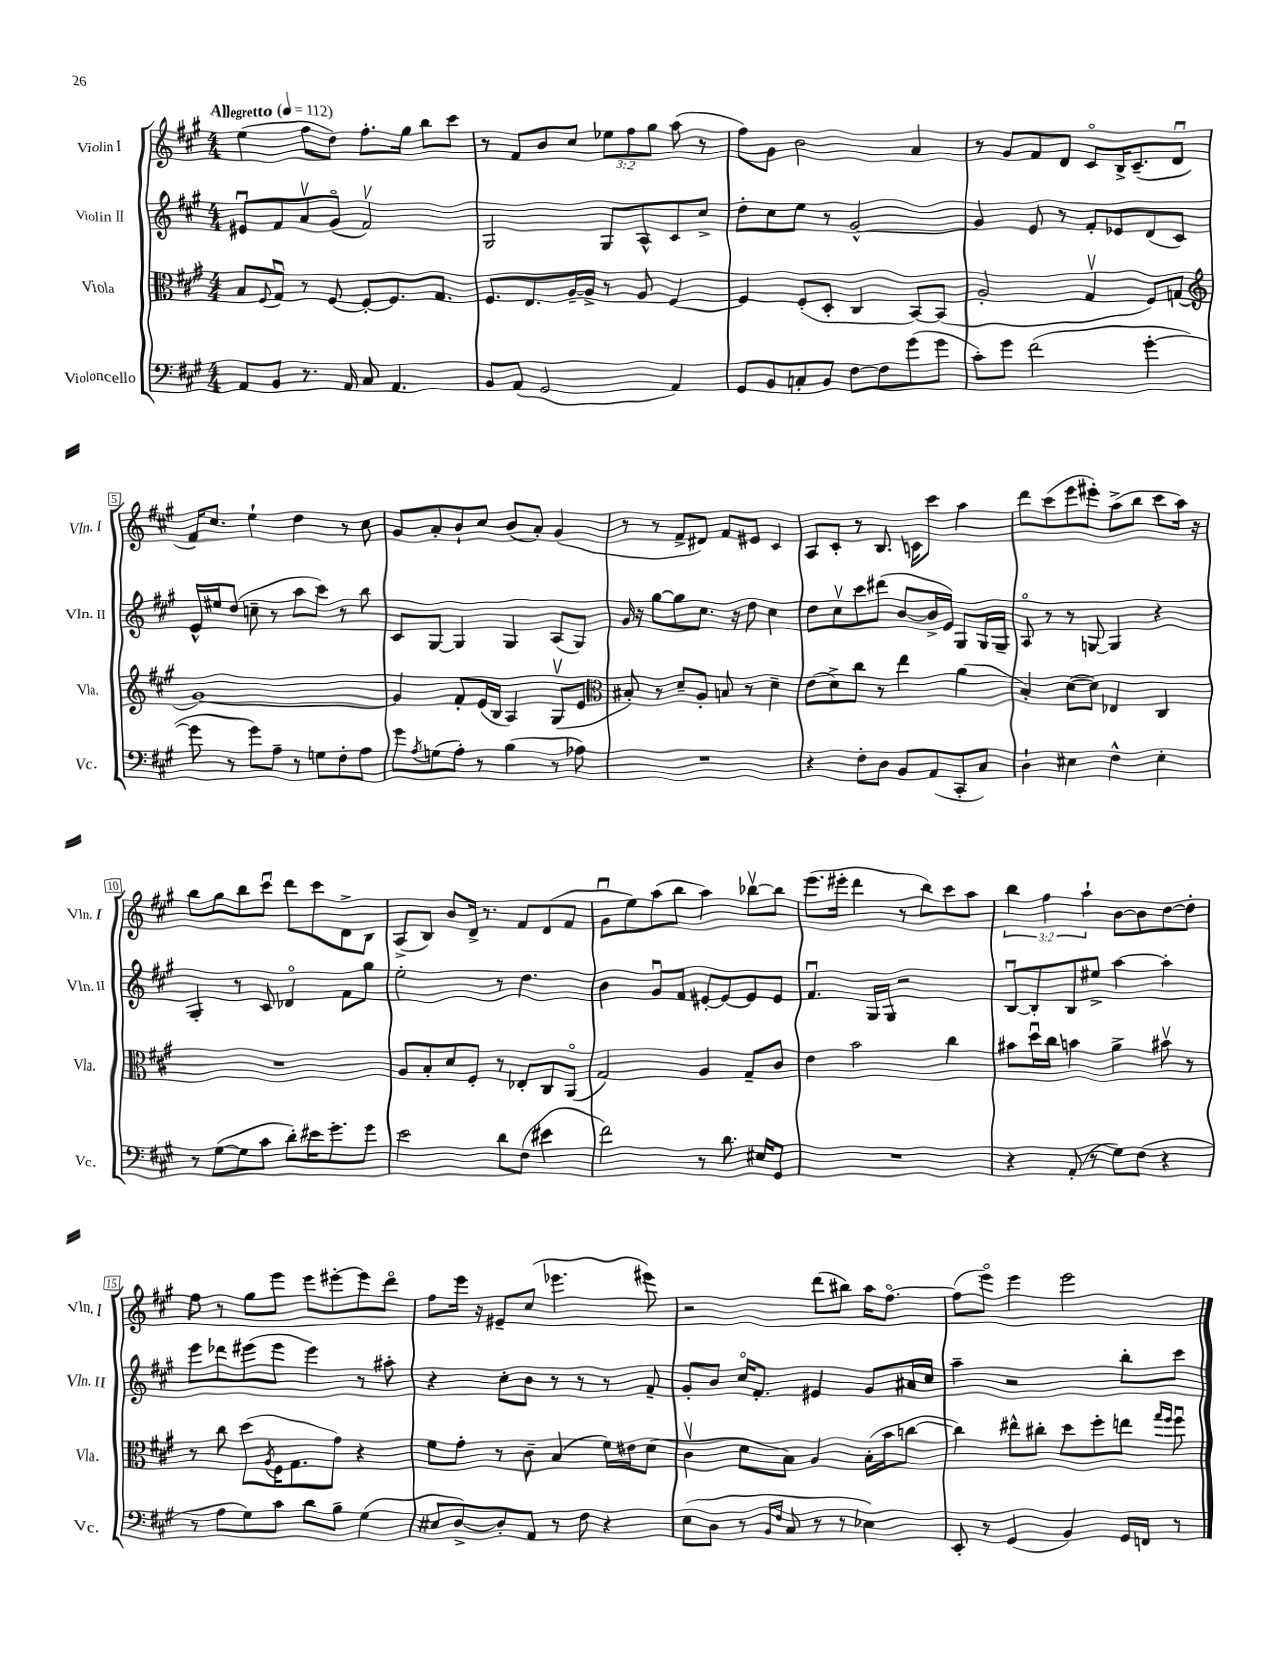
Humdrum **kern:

**kern	**kern	**kern	**kern
*part4	*part3	*part2	*part1
*staff4	*staff3	*staff2	*staff1
*I"Violoncello	*I"Viola	*I"Violin II	*I"Violin I
*I'Vc.	*I'Vla.	*I'Vln. II	*I'Vln. I
*clefF4	*clefC3	*clefG2	*clefG2
*k[f#c#g#]	*k[f#c#g#]	*k[f#c#g#]	*k[f#c#g#]
*M4/4	*M4/4	*M4/4	*M4/4
*MM112	*MM112	*MM112	*MM112
=1	=1	=1	=1
!	!	!	!LO:TX:a:B:t=Allegretto
8AA/L	8B/L	8e#Xu/L	(4ee\
.	8qqF#/	.	.
8BB/J	8G#u/J	8f#/	.
8.r	8r	8av/	8ff#\L
.	[8F#/	(8g#/J	8dd\J)
16AA/	.	.	.
8C#/	8F#'/L_	2f#v/)	8.ff#'\L
4.AA/	8.F#/]	.	.
.	.	.	16gg#\Jk
.	.	.	8bb\L
.	8.G#/J	.	.
.	.	.	8ccc#\J
=2	=2	=2	=2
8BB/L	8.F#/L	2G#/	8r
(8AA/J	.	.	8f#/L
.	8.E/	.	.
2GG#/	.	.	8b/
.	[16A~/L	.	8cc#/J
.	16A^/JJ]	.	.
.	8r	8G#/L	12ee-X\L
.	.	.	12ff#\
.	8A/	8A^^/	.
.	.	.	12gg#\J
4AA/)	[4F#/	8c#/	(8aa\
.	.	8cc#^/J	8r
=3	=3	=3	=3
8GG#/L	4F#/]	8dd'\L	8ff#\L)
8BB/	.	8cc#\	8g#\J
8Cn'/	(8F#'/L	8ee\J	2b\
8BB/J	8D'/J	8r	.
[8F#\L	4C#/	[2g#^^/	.
8F#\]	.	.	.
(8g#\	[8BB/L)	.	4a/
8g#\J	(8BB/J]	.	.
=4	=4	=4	=4
8c#'\L)	2A'/	4g#/]	8r
8g#\J	.	.	8g#/L
(2f#\	.	8e/	8f#/
.	.	8r	8d/J
.	4G#v/	8f#'/L	8c#/L
.	.	8e-X/	16B^/K
.	.	.	(8.c#~/
[4g#'\	8F#/L)	(8d/	.
.	(8Gn/J	8c#/J)	8du/J
!!LO:LB:g=z
=5	=5	=5	=5
*	*clefG2	*	*
8g#\]	[1g#)	16e^^/LL	16f#/KL)
.	.	16ee#X/J	8.cc#/J
8r	.	(8dd/J	.
8g#\L)	.	8ccn~\	4ee`\
8A~\J	.	8r	.
8r	.	8aa\L	4dd\
8Gn\L	.	8ccc#\J)	.
8F#'\	.	8r	8r
8A\J	.	8bb\	8cc#\
=6	=6	=6	=6
8g#\L	4g#/]	8c#/L	8g#/L
8qA/	.	.	.
(8Gn\	.	[8G#/J	8a'/
8A'\J)	8f#'/L	4G#/]	8b`/
8r	(16e/L	.	8cc#/J
.	16B/JJ	.	.
(4B\	4A/)	4G#/	(8b/L
.	.	.	8a'/J)
8r	(8G#v/L	(8A/L	(4g#/
8A-X\)	8e/J	8G#/J)	.
=7	=7	=7	=7
*	*clefC3	*	*
1r	8B#X'/)	16g#/	8r
.	.	16r	.
.	8r	[8gg#\L	8r
.	8d~/L	8gg#\]	8f#^/L
.	8A'/J	8.cc#\J	8d#X/J)
.	8Bn/	.	8f#/L
.	.	16r	.
.	8r	8dd\	8e#X/J
.	4d~\	4cc#\	4c#/
=8	=8	=8	=8
4r	(8e\L	8dd\L	8A/L
.	8d^\)	8cc#v\	8c#'/J
8F#'\L	8cc#\J	8ccc#\	8r
8D\J	8r	(8ddd#X\J	8.B/
8BB/L	4ee\	[8b/L	.
.	.	.	16cn\KL
(8AA/	.	16b^/L]	8ccc#\J
.	.	16e/JJ)	.
8CC#'/	(4a\	8G#/L	4aa\
8C#/J)	.	16G#/L	.
.	.	16G#~/JJ	.
=9	=9	=9	=9
4D`\	4B'/)	8A/	8ddd\L
.	.	8r	(8ccc#\
4E#X\	([8d\L	8r	8eee\
.	8d\J])	[8Gn/	8eee#X'\J)
4F#^^\	4E-X/	4G/]	(8aa^\L
.	.	.	8bb\J
4E#'\	4C#/	4r	8ccc#\L
.	.	.	16aa\Jk)
.	.	.	16r
!!LO:LB:g=z
=10	=10	=10	=10
8r	1r	4G#'/	8bb\L
([8G#\L	.	.	8gg#\
8G#\]	.	8r	8bb\
8c#\J	.	8c#/	8ccc#u\J
8d'\L)	.	4d-X/	8ddd\L
16e#X\K	.	.	8ccc#\
8.g#'\	.	.	.
.	.	8f#\L	8d^\
8g#\J	.	8gg#\J	8B\J
=11	=11	=11	=11
2e\	8A/L	2ee'\	(8A^/L
.	8B'/	.	8B/J)
.	8d/	.	8b/L
.	8F#'/J	.	16d^/Jk
.	.	.	8.r
8d\L	8r	8r	.
(8F#\J	8E-X'/L	4.dd\	8f#/L
4e#X\	8C#/	.	(8d/
.	(8AA/J	.	8f#/J
=12	=12	=12	=12
2f#\)	2G#/)	4b\	8g#u\L
.	.	.	8ee\)
.	.	8g#u/L	(8aa\
.	.	8f#/J	8bb\J
8r	4A/	[8e#X'/L	4aa\)
8.d\	.	8e#/_	.
.	8G#~/L	8e#/]	[8bb-Xv\L
16E#X/KL	.	.	.
8GG#/J	8c#/J	8e#/J	8bb-\J]
=13	=13	=13	=13
1r	4e\	4.f#u/	(8.eee\L
.	.	.	16eee#X'\Jk
.	2b\	.	4ddd\
.	.	16G#/LL	.
.	.	16G#/JJ	.
.	.	2r	8r
.	.	.	8bb\L)
.	4cc#\	.	8ccc#\
.	.	.	8aa\J
=14	=14	=14	=14
4r	8b#X\L	[8Bu/L	6bb\
.	16ddu\L	8B'/]	.
.	.	.	6ff#\
.	16cc#\JJ	.	.
(8AA'/	4bn\	8B/	.
.	.	.	6aa`\
8r	.	8ee#X^/J	.
8G#\L)	4a^\	[4aa\	[8b\L
(8F#\J	.	.	8b\]
4r	8b#Xv\	4aa'\]	[8dd\
.	8r	.	8dd'\J]
!!LO:LB:g=z
=15	=15	=15	=15
8r	8r	8eee\L	8ff#\
8A\L	8cc#\	8ddd-X\	8r
8G#\)	(8dd\L	(8eee#X\	8gg#\L
.	8qA/	.	.
8c#\J	16F#\K	8eee#\J	8eee\J
.	8.G#\	.	.
8d\L	.	4eee#\)	8eee\L
8B~\J	8g#\J)	.	[8eee#X'\
(4G#\	4r	8r	8eee#\]
.	.	8aa#X'\	8ddd\J
=16	=16	=16	=16
8E#X/L	8f#\L	4r	8ff#\L
[8D^/)	8g#'\J	.	16eee\Jk
.	.	.	16r
8D'/]	8r	8cc#'\L	8e#X~/L
8AA/J	8c#~\	8b\J	(8cc#/J
8r	(4B/	8r	4.eee-X\
8F#\	.	8r	.
4r	16f#\LL)	8r	.
.	16e#X\J	.	.
.	(8d\J	8f#~/	8eee#X\)
=17	=17	=17	=17
(8E\L	4c#v\	8g#'/L	2r
8D\J	.	8b/J	.
8r	8d\L	16cc#/KL	.
.	.	8.f#'/J	.
16qqBB/LL	.	.	.
16qqF#/JJ	.	.	.
8C#/	8B\J)	.	.
8r	4A/	4e#X/	(8ddd\L
8r	.	.	8bb#X\J)
4E-X\)	(16B'\LL	8g#/L	16aa\KL
.	16b\J	.	[8.ff#\J
.	[8ccn\J	16a#X/L	.
.	.	16cc#/JJ	.
=18	=18	=18	=18
8EE'/	4cc\])	4aa~\	(8ff#\L]
8r	.	.	8eee\J)
(4GG#/	8ee#X^^\L	2r	4eee\
.	8cc#X'\J	.	.
4BB/)	8dd\L	.	2eee\
.	8ff#'\	.	.
16GG#/LL	8een\J	8bb'\L	.
16FFn/JJ	.	.	.
.	16qqgg#/LL	.	.
.	16qqff#/JJ	.	.
8r	8ff#u\	8ccc#\J	.
==	==	==	==
*-	*-	*-	*-
